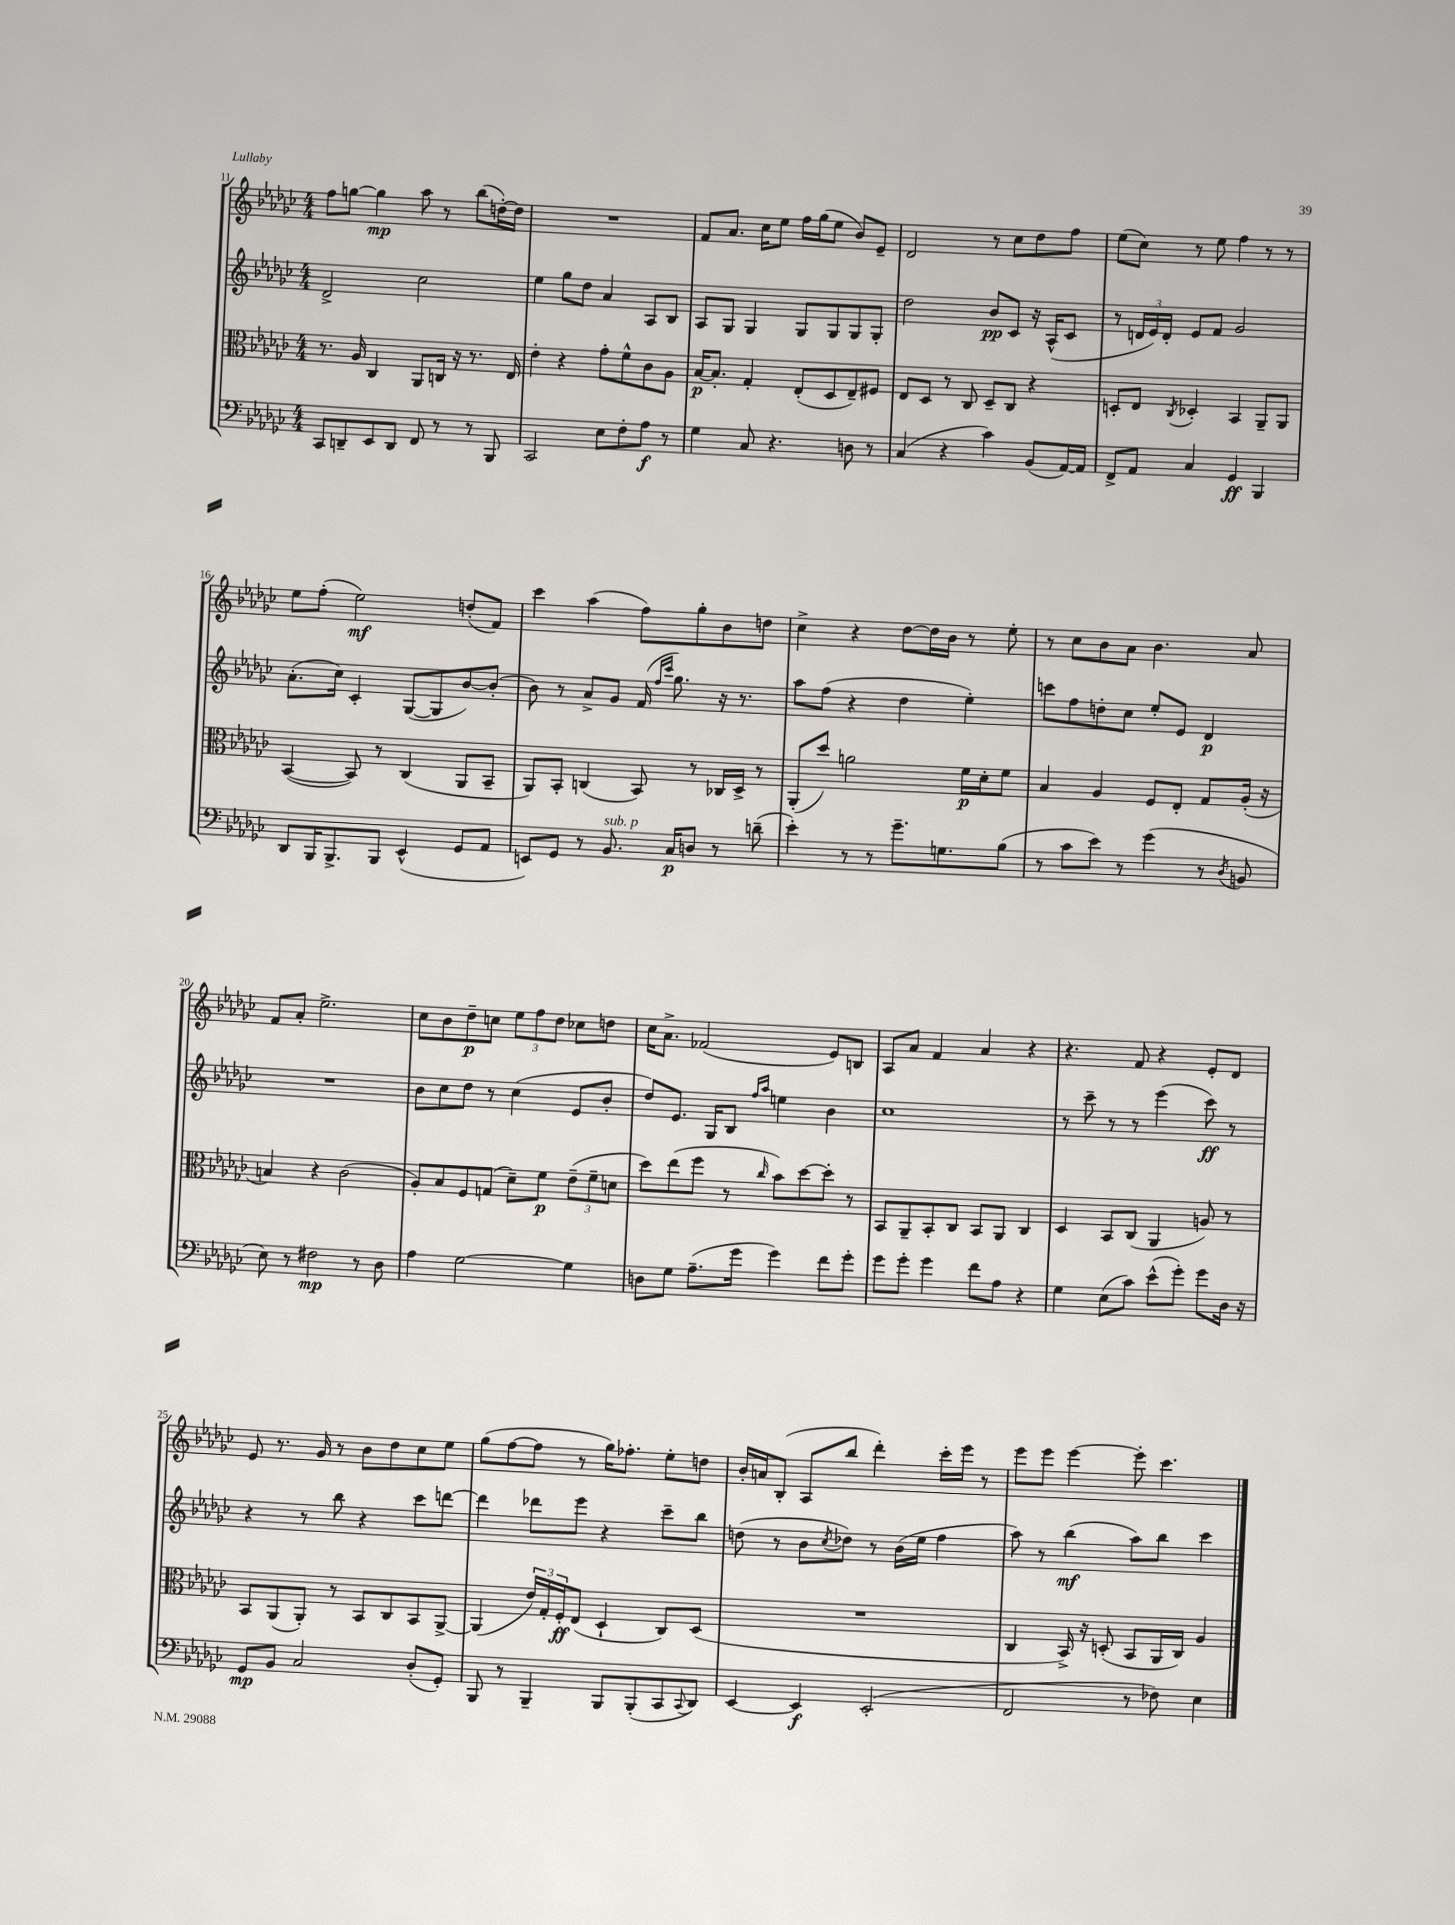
<<
\new StaffGroup <<
\new Staff = "s0" {
    \clef treble \key ges \major \numericTimeSignature \time 4/4
    f''8 g''8~ g''4\mp aes''8 r8 bes''8( d''16~-.) d''16 |
    R1 |
    f'8 aes'8. ces''16 ees''8 f''16 ges''16( ees''8 bes'8) ees'8-- |
    des'2 r8 ces''8 des''8 f''8 |
    ees''8( ces''8) r8 ees''8 f''4 r8 r8 |
    ees''8 f''8-.( ees''2\mf) d''8-.( f'8) |
    ces'''4 aes''4( f''8) ges''8-. bes'8 d''8 |
    ces''4-> r4 des''8~ des''16 bes'16 r8 ees''8-. |
    r8 ces''8 bes'8 aes'8 bes'4. aes'8 |
    f'8 aes'8-. ees''2.-> |
    ces''8 bes'8 des''8--\p c''8 \tuplet 3/2 { ees''8 f''8 des''8 } ces''8 d''8 |
    ces''16 aes'8.-> fes'2( ees'8) b8 |
    aes8 aes'8 f'4 aes'4 r4 |
    r4. f'8 r4 ees'8-. des'8 |
    ees'8 r8. ges'16 r8 bes'8 des''8 ces''8 ees''8 |
    ges''8( f''8~ f''8 r8 ges''16) fes''8.-. ees''8-. d''8 |
    bes'16-. a'16 bes8-.( aes8 bes''8 des'''4-.) ces'''16-. ees'''16 r8 |
    ees'''8 ees'''8 ees'''4~ ees'''8-. ces'''4. \bar "|." |
}
\new Staff = "s1" {
    \clef treble \key ges \major \numericTimeSignature \time 4/4
    des'2-> ces''2 |
    ees''4 ges''8 des''8 aes'4 aes8 bes8 |
    aes8 ges8 ges4 ges8 ges8 ges8 ges8-. |
    des''2 bes'8\pp ces'8 r16 aes16-^( ces'8 |
    r8 \tuplet 3/2 { d'16 ees'16) d'16-. } ees'8 f'8 ges'2 |
    aes'8.-.( ces''16) ces'4-. ges8~( ges8 bes'8~) bes'8-.( |
    bes'8) r8 aes'8-> ges'8 f'16( \grace { f''16 ces'''16 } ges''8.) r16 r8. |
    aes''8 f''8( r4 des''4 ees''4-.) |
    c'''8 f''8 d''8-. ces''8 ees''8-. ees'8 des'4\p |
    R1 |
    bes'8 ces''8 des''8 r8 ces''4( ees'8 bes'8-. |
    des''8) ees'8. ges16 bes8 \grace { f''16 aes''16 } e''4 bes'4 |
    ces''1 |
    r8 ces'''8-- r8 r8 ees'''4( ces'''8\ff) r8 |
    r4 r8 bes''8 r4 ces'''8 d'''8~ |
    d'''4 des'''8 ees'''8 r4 ces'''8-- bes''8 |
    d''8( r8 bes'8 \acciaccatura { ces''8 } des''8) r8 bes'16( ees''16 f''4 |
    aes''8) r8 bes''4\mf( aes''8) bes''8 ces'''4 \bar "|." |
}
\new Staff = "s2" {
    \clef alto \key ges \major \numericTimeSignature \time 4/4
    r8. aes16 ces4 aes,8 c16 r16 r8. ees16 |
    ees'4-. r4 ges'8-. f'8-^ ces'8 aes8 |
    bes16~\p bes8.-. ges4-. ees8-.( des8 ees8--) fis8 |
    ees8 des8 r8 ces8 des8-- ces8 r4 |
    d8-. ees8 \acciaccatura { ces8 } des4-. bes,4 aes,8-- aes,8 |
    bes,4~( bes,8) r8 ces4( aes,8 bes,8-- |
    aes,8) bes,8-. c4( bes,8) r8 ces16 des16-> r8 |
    aes,8-.( des''8) a'2 f'16\p des'16-. f'8 |
    bes4 aes4 f8 ees8-. ges8 aes16-.( r16 |
    b4) r4 ces'2( |
    aes8-.) bes8 f8 g8( des'8--) f'8\p \tuplet 3/2 { ees'8--( f'8-- d'8 } |
    des''8) ees''8( f''8 r8 \grace { ces''16 } bes'8) des''8~ des''8-. r8 |
    bes,8 aes,8-- bes,8-. ces8 bes,8 aes,8 ces4 |
    des4 bes,8 ces8( aes,4 a8) r8 |
    bes,8 aes,8( aes,8-.) r8 bes,8 ces8 bes,8 aes,8~-> |
    aes,4( \tuplet 3/2 { ees'16) ges16-. f16-.\ff } ees8( des4-! ces8) des8( |
    R1 |
    ces4 bes,16->) r16 d8-.( bes,8 aes,16 ces16) aes4 \bar "|." |
}
\new Staff = "s3" {
    \clef bass \key ges \major \numericTimeSignature \time 4/4
    ces,8 d,8-- ees,8 d,8 f,8 r8 r8 bes,,8 |
    ces,2 ees8 f8-. aes8\f r8 |
    ges4 ces8 r4. d8 r8 |
    ces4( r4 ces'4) bes,8( aes,16~) aes,16 |
    f,8-> aes,8 ces4 ges,4\ff bes,,4 |
    des,8 bes,,16 bes,,8.-> bes,,8 ees,4-^( ges,8 aes,8 |
    e,8) ges,8 r8 bes,8.^\markup { \italic "sub. p" } ces16\p d8 r8 d'8--( |
    ees'4-.) r8 r8 ges'8.-- g8. bes8( |
    r8 ces'8 ees'8) r8 ges'4( r8 \acciaccatura { des8 } b,8 |
    ees8) r8 fis2\mp r8 des8 |
    aes4 ges2~ ges4 |
    d8 ges8 aes8.--( ges'16 ges'4) f'8 ges'8-. |
    ges'8 ges'8-. ges'4 f'8 aes8 r4 |
    ges4 ees8( ces'8) ees'8-^( ges'8-.) ges'8 des16 r16 |
    ges,8\mp bes,8 ces2 des8-.( ges,8-.) |
    bes,,8 r8 bes,,4-- bes,,8 bes,,8-.( ces,8 \appoggiatura { ces,8 } des,8) |
    ees,4~ ees,4\f ees,2-.( |
    f,2 r8 fes8) ees4 \bar "|." |
}
>>
>>
\layout { \context { \Score currentBarNumber = #11 } }
